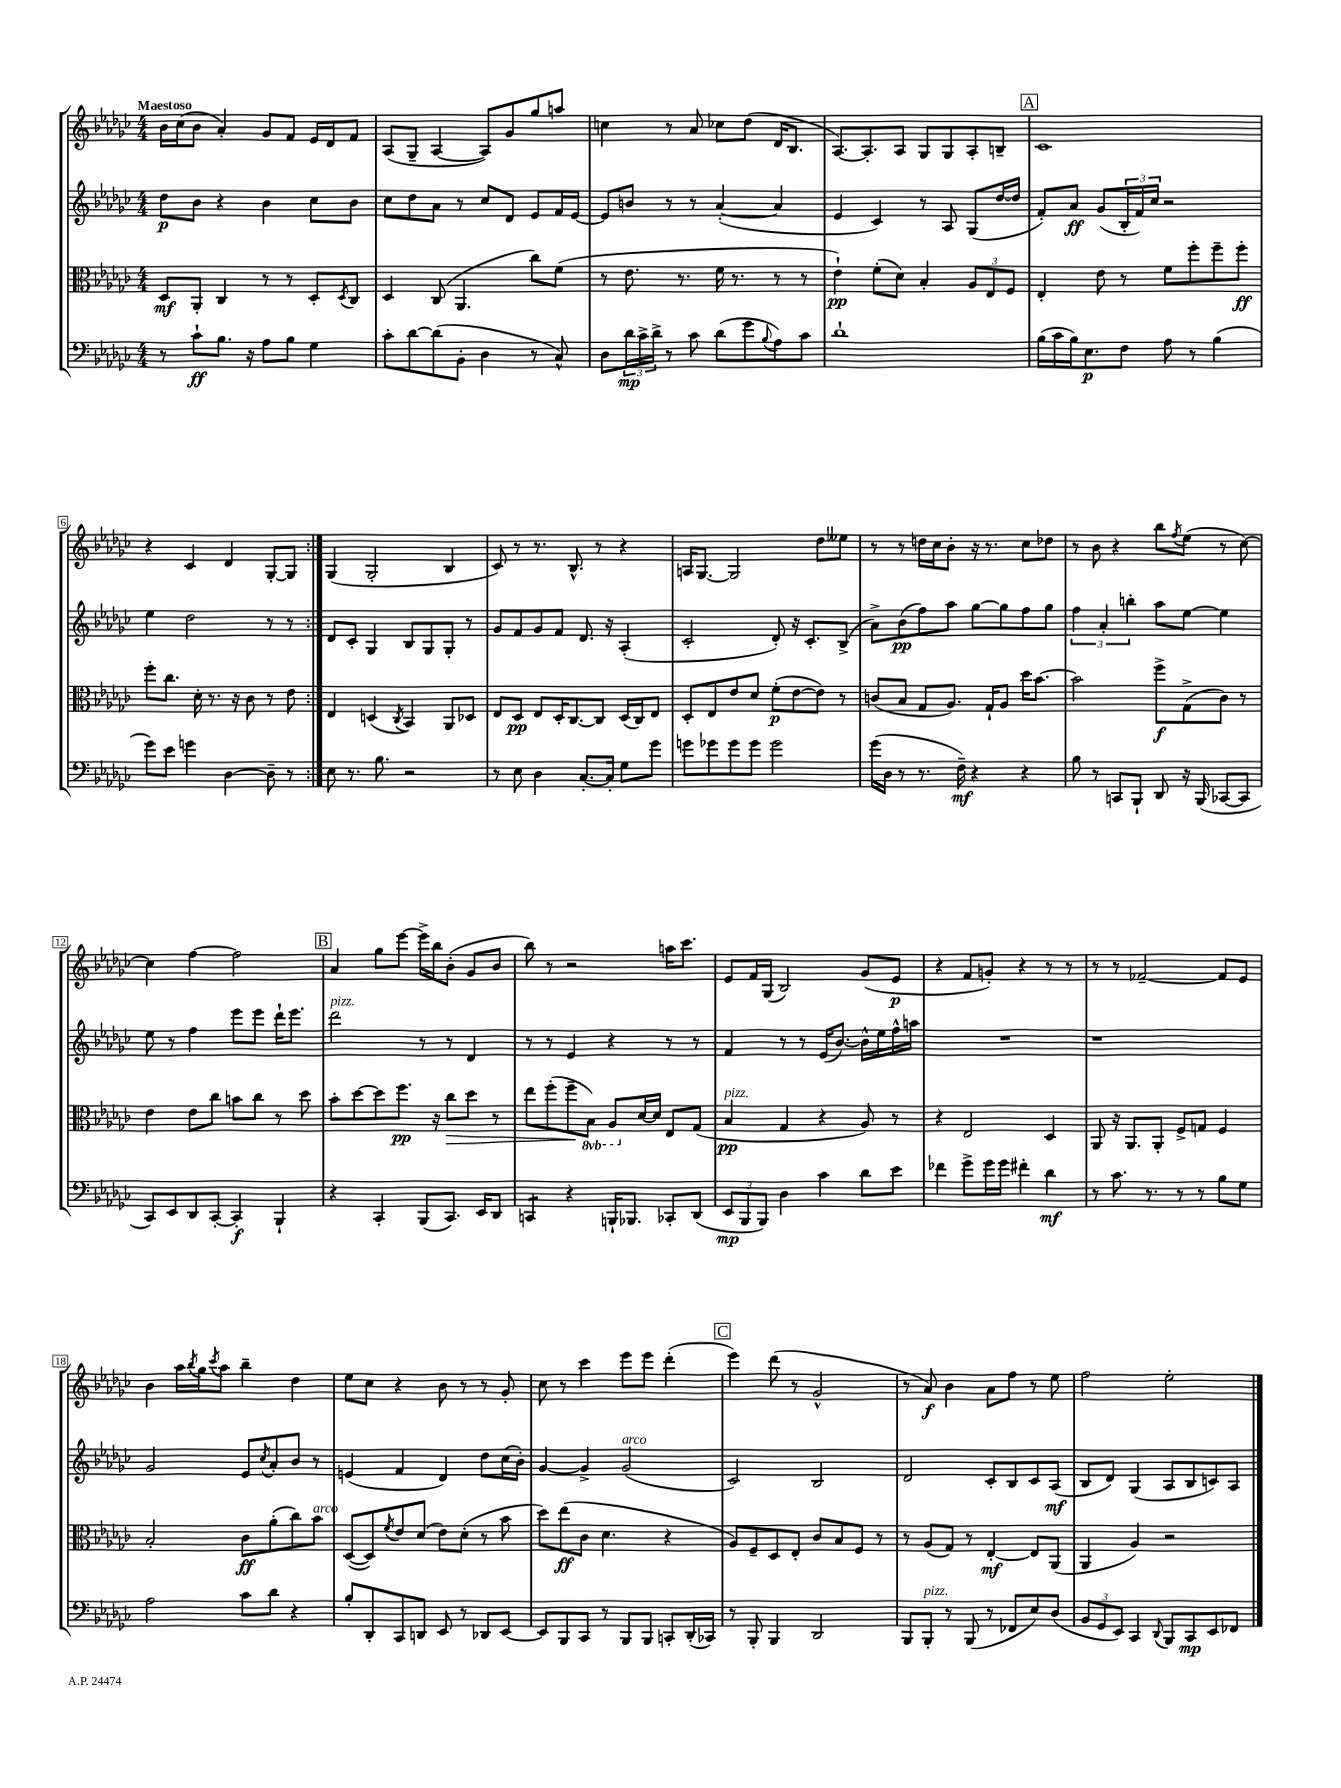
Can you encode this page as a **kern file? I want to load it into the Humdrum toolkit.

**kern	**dynam	**kern	**dynam	**kern	**dynam	**kern	**dynam
*part4	*part4	*part3	*part3	*part2	*part2	*part1	*part1
*staff4	*staff4	*staff3	*staff3	*staff2	*staff2	*staff1	*staff1
*clefF4	*	*clefC3	*	*clefG2	*	*clefG2	*
*k[b-e-a-d-g-c-]	*	*k[b-e-a-d-g-c-]	*	*k[b-e-a-d-g-c-]	*	*k[b-e-a-d-g-c-]	*
*M4/4	*	*M4/4	*	*M4/4	*	*M4/4	*
=1	=1	=1	=1	=1	=1	=1	=1
!	!	!	!	!	!	!LO:TX:a:B:t=Maestoso	!
8r	.	8D-/L	mf	8dd-\L	p	16b-\LL	.
.	.	.	.	.	.	(16cc-\J	.
8c-`\L	ff	8AA-'/J	.	8b-\J	.	8b-\J	.
8.B-\J	.	4C-/	.	4r	.	4a-'/)	.
16r	.	.	.	.	.	.	.
8A-\L	.	8r	.	4b-\	.	8g-/L	.
8B-\J	.	8r	.	.	.	8f/J	.
4G-\	.	8D-'/L	.	8cc-\L	.	16e-/LL	.
.	.	.	.	.	.	16d-/J	.
.	.	8qD-/	.	.	.	.	.
.	.	8C-/J	.	8b-\J	.	8f/J	.
=2	=2	=2	=2	=2	=2	=2	=2
8c-'\L	.	4D-/	.	8cc-\L	.	(8A-/L	.
[8d-\	.	.	.	8dd-\	.	8G-~/J	.
(8d-\]	.	(8C-/	.	8a-\J	.	[4A-/	.
8BB-'\J	.	4.AA-/	.	8r	.	.	.
4D-\	.	.	.	8cc-/L	.	8A-/L])	.
.	.	.	.	8d-/J	.	8g-/	.
8r	.	8cc-\L)	.	8e-/L	.	8gg-/	.
8C-^^/)	.	(8f\J	.	16f/L	.	8aan/J	.
.	.	.	.	[16e-/JJ	.	.	.
=3	=3	=3	=3	=3	=3	=3	=3
8D-\L	.	8r	.	8e-/L]	.	4ccn\	.
24d-\L	mp	8.e-\	.	8bn/J	.	.	.
24c-^\	.	.	.	.	.	.	.
24d-^\JJ	.	.	.	.	.	.	.
8r	.	.	.	8r	.	8r	.
.	.	8.r	.	.	.	.	.
8c-\	.	.	.	8r	.	8a-/	.
(8d-\L	.	16f\	.	([4a-'/	.	8cc-X\L	.
.	.	8.r	.	.	.	.	.
8g-\	.	.	.	.	.	(8dd-\J	.
8qqB-/	.	.	.	.	.	.	.
8A-\)	.	8r	.	4a-/]	.	16d-/KL	.
.	.	.	.	.	.	8.B-/J	.
8c-\J	.	8r	.	.	.	.	.
=4	=4	=4	=4	=4	=4	=4	=4
1d-`	.	4e-`\)	pp	4e-/	.	[8.A-/L)	.
.	.	.	.	.	.	8.A-'/]	.
.	.	(8f'\L	.	4c-/)	.	.	.
.	.	8d-\J)	.	.	.	8A-/J	.
.	.	4B-'/	.	8r	.	8G-/L	.
.	.	.	.	8A-/	.	8G-/	.
.	.	12A-/L	.	(8G-/L	.	8A-'/	.
.	.	12E-/	.	.	.	.	.
.	.	.	.	[16dd-/L	.	8Bn~/J	.
.	.	12F/J	.	.	.	.	.
.	.	.	.	16dd-/JJ]	.	.	.
!!LO:REH:place=s1:t=A
=5	=5	=5	=5	=5	=5	=5	=5
(16B-\LL	.	4E-'/	.	8f'/L)	.	1c-	.
16c-\	.	.	.	.	.	.	.
16B-\J)	.	.	.	8a-/J	ff	.	.
8.E-\	p	.	.	.	.	.	.
.	.	8e-\	.	(8g-/L	.	.	.
8F\J	.	8r	.	24B-'/L	.	.	.
.	.	.	.	24f/)	.	.	.
.	.	.	.	24cc-/JJ	.	.	.
8A-\	.	8f\L	.	2r	.	.	.
8r	.	8ff'\	.	.	.	.	.
(4B-\	.	8ff~\	.	.	.	.	.
.	.	8ff'\J	ff	.	.	.	.
!!LO:LB:g=z
=6	=6	=6	=6	=6	=6	=6	=6
8g-\L)	.	8ff'\L	.	4ee-\	.	4r	.
8e-\J	.	8.cc-\J	.	.	.	.	.
4gn\	.	.	.	2dd-\	.	4c-/	.
.	.	16d-'\	.	.	.	.	.
.	.	8.r	.	.	.	.	.
[4D-\	.	.	.	.	.	4d-/	.
.	.	16r	.	.	.	.	.
.	.	8c-\	.	.	.	.	.
8D-~\]	.	8r	.	8r	.	[8G-'/L	.
8r	.	8e-\	.	8r	.	8G-/J]	.
=7:|!	=7:|!	=7:|!	=7:|!	=7:|!	=7:|!	=7:|!	=7:|!
8E-\	.	4E-/	.	8d-/L	.	(4G-/	.
8.r	.	.	.	8c-'/J	.	.	.
.	.	(4Dn/	.	4G-/	.	2G-'/	.
8.B-\	.	.	.	.	.	.	.
.	.	8qC-/	.	.	.	.	.
2r	.	4BB-/)	.	8B-/L	.	.	.
.	.	.	.	8G-/	.	.	.
.	.	8AA-/L	.	8G-'/J	.	4B-/	.
.	.	8D-X/J	.	8r	.	.	.
=8	=8	=8	=8	=8	=8	=8	=8
8r	.	8E-/L	.	8g-/L	.	8c-/)	.
8E-\	.	8D-/J	pp	8f/	.	8r	.
4D-\	.	8E-/L	.	8g-/	.	8.r	.
.	.	16D-'/K	.	8f/J	.	.	.
.	.	[8.C-/	.	.	.	8.B-^^/	.
[8.C-'/L	.	.	.	8.d-/	.	.	.
.	.	8C-/J]	.	.	.	8r	.
16C-'/Jk]	.	.	.	16r	.	.	.
8G-\L	.	(16D-/LL	.	(4A-'/	.	4r	.
.	.	16C-/J)	.	.	.	.	.
8g-\J	.	8E-/J	.	.	.	.	.
=9	=9	=9	=9	=9	=9	=9	=9
8gn\L	.	8D-'/L	.	2c-'/	.	16An/KL	.
.	.	.	.	.	.	[8.G-/J	.
8g-X\	.	8E-/	.	.	.	.	.
8g-\	.	8e-/	.	.	.	2G-/]	.
8g-\J	.	8d-/J	.	.	.	.	.
2g-\	.	(8f'\L	p	8d-'/)	.	.	.
.	.	[8e-\	.	16r	.	.	.
.	.	.	.	8.c-'/L	.	.	.
.	.	8e-\J])	.	.	.	8dd-\L	.
.	.	8r	.	(8B-^/J	.	8ee--X\J	.
=10	=10	=10	=10	=10	=10	=10	=10
(16g-\LL	.	(8cn/L	.	8a-^\L)	.	8r	.
16D-\JJ	.	.	.	.	.	.	.
8r	.	8B-/J	.	(8b-\	pp	8r	.
8.r	.	8G-/L	.	8ff\)	.	16ddn\LL	.
.	.	.	.	.	.	16cc-\J	.
.	.	8.A-/J)	.	8aa-\J	.	8b-'\J	.
16F~\)	mf	.	.	.	.	.	.
4r	.	.	.	[8gg-\L	.	16r	.
.	.	16G-`/KL	.	.	.	8.r	.
.	.	8A-/J	.	8gg-\]	.	.	.
4r	.	16dd-\KL	.	8ff\	.	8cc-\L	.
.	.	[8.b-\J	.	.	.	.	.
.	.	.	.	8gg-\J	.	8dd-X\J	.
=11	=11	=11	=11	=11	=11	=11	=11
8B-\	.	2b-\]	.	6ff\	.	8r	.
8r	.	.	.	.	.	8b-\	.
.	.	.	.	6a-'/	.	.	.
8CCn/L	.	.	.	.	.	4r	.
.	.	.	.	6bbn'\	.	.	.
8BBB-`/J	.	.	.	.	.	.	.
8DD-/	.	8ff^\L	f	8aa-\L	.	8bb-\L	.
.	.	.	.	.	.	8qff/	.
16r	.	(8G-^\	.	[8ee-\J	.	(8ee-\J	.
(16BBB-/	.	.	.	.	.	.	.
[8CC-X/L	.	8c-\J)	.	4ee-\]	.	8r	.
8CC-/J]	.	8r	.	.	.	[8cc-\)	.
!!LO:LB:g=z
=12	=12	=12	=12	=12	=12	=12	=12
8CC-/L)	.	4e-\	.	8ee-\	.	4cc-\]	.
8EE-/	.	.	.	8r	.	.	.
8DD-/	.	8e-\L	.	4ff\	.	[4ff\	.
[8CC-'/J	.	8cc-\J	.	.	.	.	.
4CC-'/]	f	8bn\L	.	8eee-\L	.	2ff\]	.
.	.	8cc-\J	.	8eee-\J	.	.	.
4BBB-`/	.	8r	.	16ddd-`\KL	.	.	.
.	.	.	.	8.eee-\J	.	.	.
.	.	8dd-\	.	.	.	.	.
!!LO:REH:place=s1:t=B
=13	=13	=13	=13	=13	=13	=13	=13
!	!	!	!	!LO:TX:a:i:t=pizz.	!	!	!
4r	.	8b-'\L	.	2ddd-\	.	4a-/	.
.	.	[8dd-\	.	.	.	.	.
4CC-'/	.	8dd-\]	.	.	.	8gg-\L	.
.	.	8.ff\J	pp	.	.	[8eee-\J	.
(8BBB-/L	.	.	.	8r	.	16eee-^\LL]	.
.	.	16r	.	.	.	16bb-\J	.
!	!	!	!LO:HP:b	!	!	!	!
8.CC-/J)	.	8cc-\L	>	8r	.	(8b-'\J	.
.	.	8dd-\J	.	4d-/	.	8g-/L	.
16EE-/KL	.	.	.	.	.	.	.
8DD-/J	.	8r	.	.	.	8b-/J	.
=14	=14	=14	=14	=14	=14	=14	=14
*tremolo	*	*	*	*	*	*	*
8CCn/L	.	8ee-\L	.	8r	.	8bb-\)	.
8CCn/J	.	(8ff'\	.	8r	.	8r	.
*Xtremolo	*	*	*	*	*	*	*
4r	.	8ff~\	.	4e-/	.	2r	.
*	*	*8ba	*	*	*	*	*
.	.	8BB-\J)	]	.	.	.	.
16BBBn`/KL	.	8AA-/L	.	4r	.	.	.
8.BBB-X/J	.	.	.	.	.	.	.
*	*	*X8ba	*	*	*	*	*
.	.	[16d-/L	.	.	.	.	.
.	.	16d-/JJ]	.	.	.	.	.
8CC-X'/L	.	8E-/L	.	8r	.	16aan\KL	.
.	.	.	.	.	.	8.ccc-\J	.
(8DD-/J	.	(8G-/J	.	8r	.	.	.
=15	=15	=15	=15	=15	=15	=15	=15
!	!	!LO:TX:a:i:t=pizz.	!	!	!	!	!
12EE-/L	mp	4B-/	pp	4f/	.	8e-/L	.
12BBB-/	.	.	.	.	.	.	.
.	.	.	.	.	.	16f/L	.
12BBB-/J)	.	.	.	.	.	.	.
.	.	.	.	.	.	(16G-/JJ	.
4D-\	.	4G-/	.	8r	.	2B-/)	.
.	.	.	.	8r	.	.	.
4c-\	.	4r	.	(16e-/KL	.	.	.
.	.	.	.	[8.b-/J)	.	.	.
8d-\L	.	8A-/)	.	16b-^^\LL]	.	(8g-/L	.
.	.	.	.	16ee-\	.	.	.
8e-\J	.	8r	.	16ff^^\	.	8e-/J	p
.	.	.	.	16aan\JJ	.	.	.
=16	=16	=16	=16	=16	=16	=16	=16
4f-X\	.	4r	.	1r	.	4r	.
8g-^\L	.	2E-/	.	.	.	8f/L	.
16g-\L	.	.	.	.	.	8gn'/J)	.
16g-\JJ	.	.	.	.	.	.	.
4f#X'\	.	.	.	.	.	4r	.
4d-\	mf	4D-/	.	.	.	8r	.
.	.	.	.	.	.	8r	.
=17	=17	=17	=17	=17	=17	=17	=17
8r	.	8AA-/	.	1r	.	8r	.
8.c-\	.	16r	.	.	.	8r	.
.	.	8.AA-/L	.	.	.	.	.
.	.	.	.	.	.	[2f-X~/	.
8.r	.	.	.	.	.	.	.
.	.	8AA-'/J	.	.	.	.	.
8r	.	8F^/L	.	.	.	.	.
8r	.	8Gn/J	.	.	.	.	.
8B-\L	.	4F/	.	.	.	8f-/L]	.
8G-\J	.	.	.	.	.	8e-/J	.
!!LO:LB:g=z
=18	=18	=18	=18	=18	=18	=18	=18
2A-\	.	2B-'/	.	2g-/	.	4b-\	.
.	.	.	.	.	.	16aa-\LL	.
.	.	.	.	.	.	8qbb-/	.
.	.	.	.	.	.	16gg-\J	.
.	.	.	.	.	.	8qccc-/	.
.	.	.	.	.	.	8aa-\J	.
8c-\L	.	8c-\L	ff	8e-/L	.	4bb-~\	.
.	.	.	.	8qcc-/	.	.	.
8d-\J	.	(8a-'\	.	8a-'/	.	.	.
4r	.	8cc-\)	.	8b-/J	.	4dd-\	.
!	!	!LO:TX:a:i:t=arco	!	!	!	!	!
.	.	8b-\J	.	8r	.	.	.
=19	=19	=19	=19	=19	=19	=19	=19
8B-'/L	.	([8D-/L	.	(4en/	.	8ee-\L	.
8DD-'/	.	8D-/])	.	.	.	8cc-\J	.
.	.	8qf/	.	.	.	.	.
8CC-/	.	8e-/	.	4f/	.	4r	.
8DDn/J	.	(8d-/J	.	.	.	.	.
8EE-/	.	8e-\L)	.	4d-/)	.	8b-\	.
8r	.	(8d-'\J	.	.	.	8r	.
8DD-X/L	.	8r	.	8dd-\L	.	8r	.
[8EE-/J	.	8b-\	.	(16cc-\L	.	8g-'/	.
.	.	.	.	16b-'\JJ)	.	.	.
=20	=20	=20	=20	=20	=20	=20	=20
8EE-/L]	.	8dd-\L)	.	[4g-/	.	8cc-\	.
8BBB-/	.	(8ee-\	ff	.	.	8r	.
8CC-/J	.	8c-\J	.	4g-^/]	.	4ccc-\	.
8r	.	4.d-\	.	.	.	.	.
!	!	!	!	!LO:TX:a:i:t=arco	!	!	!
8BBB-/L	.	.	.	(2g-/	.	8eee-\L	.
8BBB-/J	.	.	.	.	.	8eee-\J	.
8CCn'/L	.	4r	.	.	.	(4ddd-'\	.
(16DD-'/L	.	.	.	.	.	.	.
16CC-X/JJ)	.	.	.	.	.	.	.
!!LO:REH:place=s1:t=C
=21	=21	=21	=21	=21	=21	=21	=21
8r	.	8A-/L)	.	2c-/)	.	4eee-\)	.
8BBB-'/	.	8F~/	.	.	.	.	.
4BBB-/	.	8D-/	.	.	.	(8ddd-\	.
.	.	8E-'/J	.	.	.	8r	.
2DD-/	.	8c-/L	.	2B-/	.	2g-^^/	.
.	.	8B-/	.	.	.	.	.
.	.	8F/J	.	.	.	.	.
.	.	8r	.	.	.	.	.
=22	=22	=22	=22	=22	=22	=22	=22
8BBB-/L	.	8r	.	2d-/	.	8r	.
!LO:TX:a:i:t=pizz.	!	!	!	!	!	!	!
8BBB-'/J	.	(8A-/L	.	.	.	8a-/)	f
8r	.	8G-/J)	.	.	.	4b-\	.
(8BBB-/	.	8r	.	.	.	.	.
8r	.	[4E-'/	mf	8c-'/L	.	8a-\L	.
8FF-X/L	.	.	.	8B-/	.	8ff\J	.
8E-/)	.	8E-/L]	.	8c-/	.	8r	.
(8D-/J	.	(8AA-/J	.	(8A-/J	mf	8ee-\	.
=23	=23	=23	=23	=23	=23	=23	=23
12BB-/L	.	4AA-/	.	8B-/L	.	2ff\	.
12GG-/	.	.	.	.	.	.	.
.	.	.	.	8d-/J)	.	.	.
12EE-/J)	.	.	.	.	.	.	.
4CC-/	.	4A-/)	.	(4G-/	.	.	.
8qqDD-/	.	.	.	.	.	.	.
8BBB-/L	.	2r	.	8A-/L	.	2ee-'\	.
8CC-/	mp	.	.	8B-/	.	.	.
8EE-/	.	.	.	8cn/)	.	.	.
8FF-X/J	.	.	.	8A-/J	.	.	.
==	==	==	==	==	==	==	==
*-	*-	*-	*-	*-	*-	*-	*-
